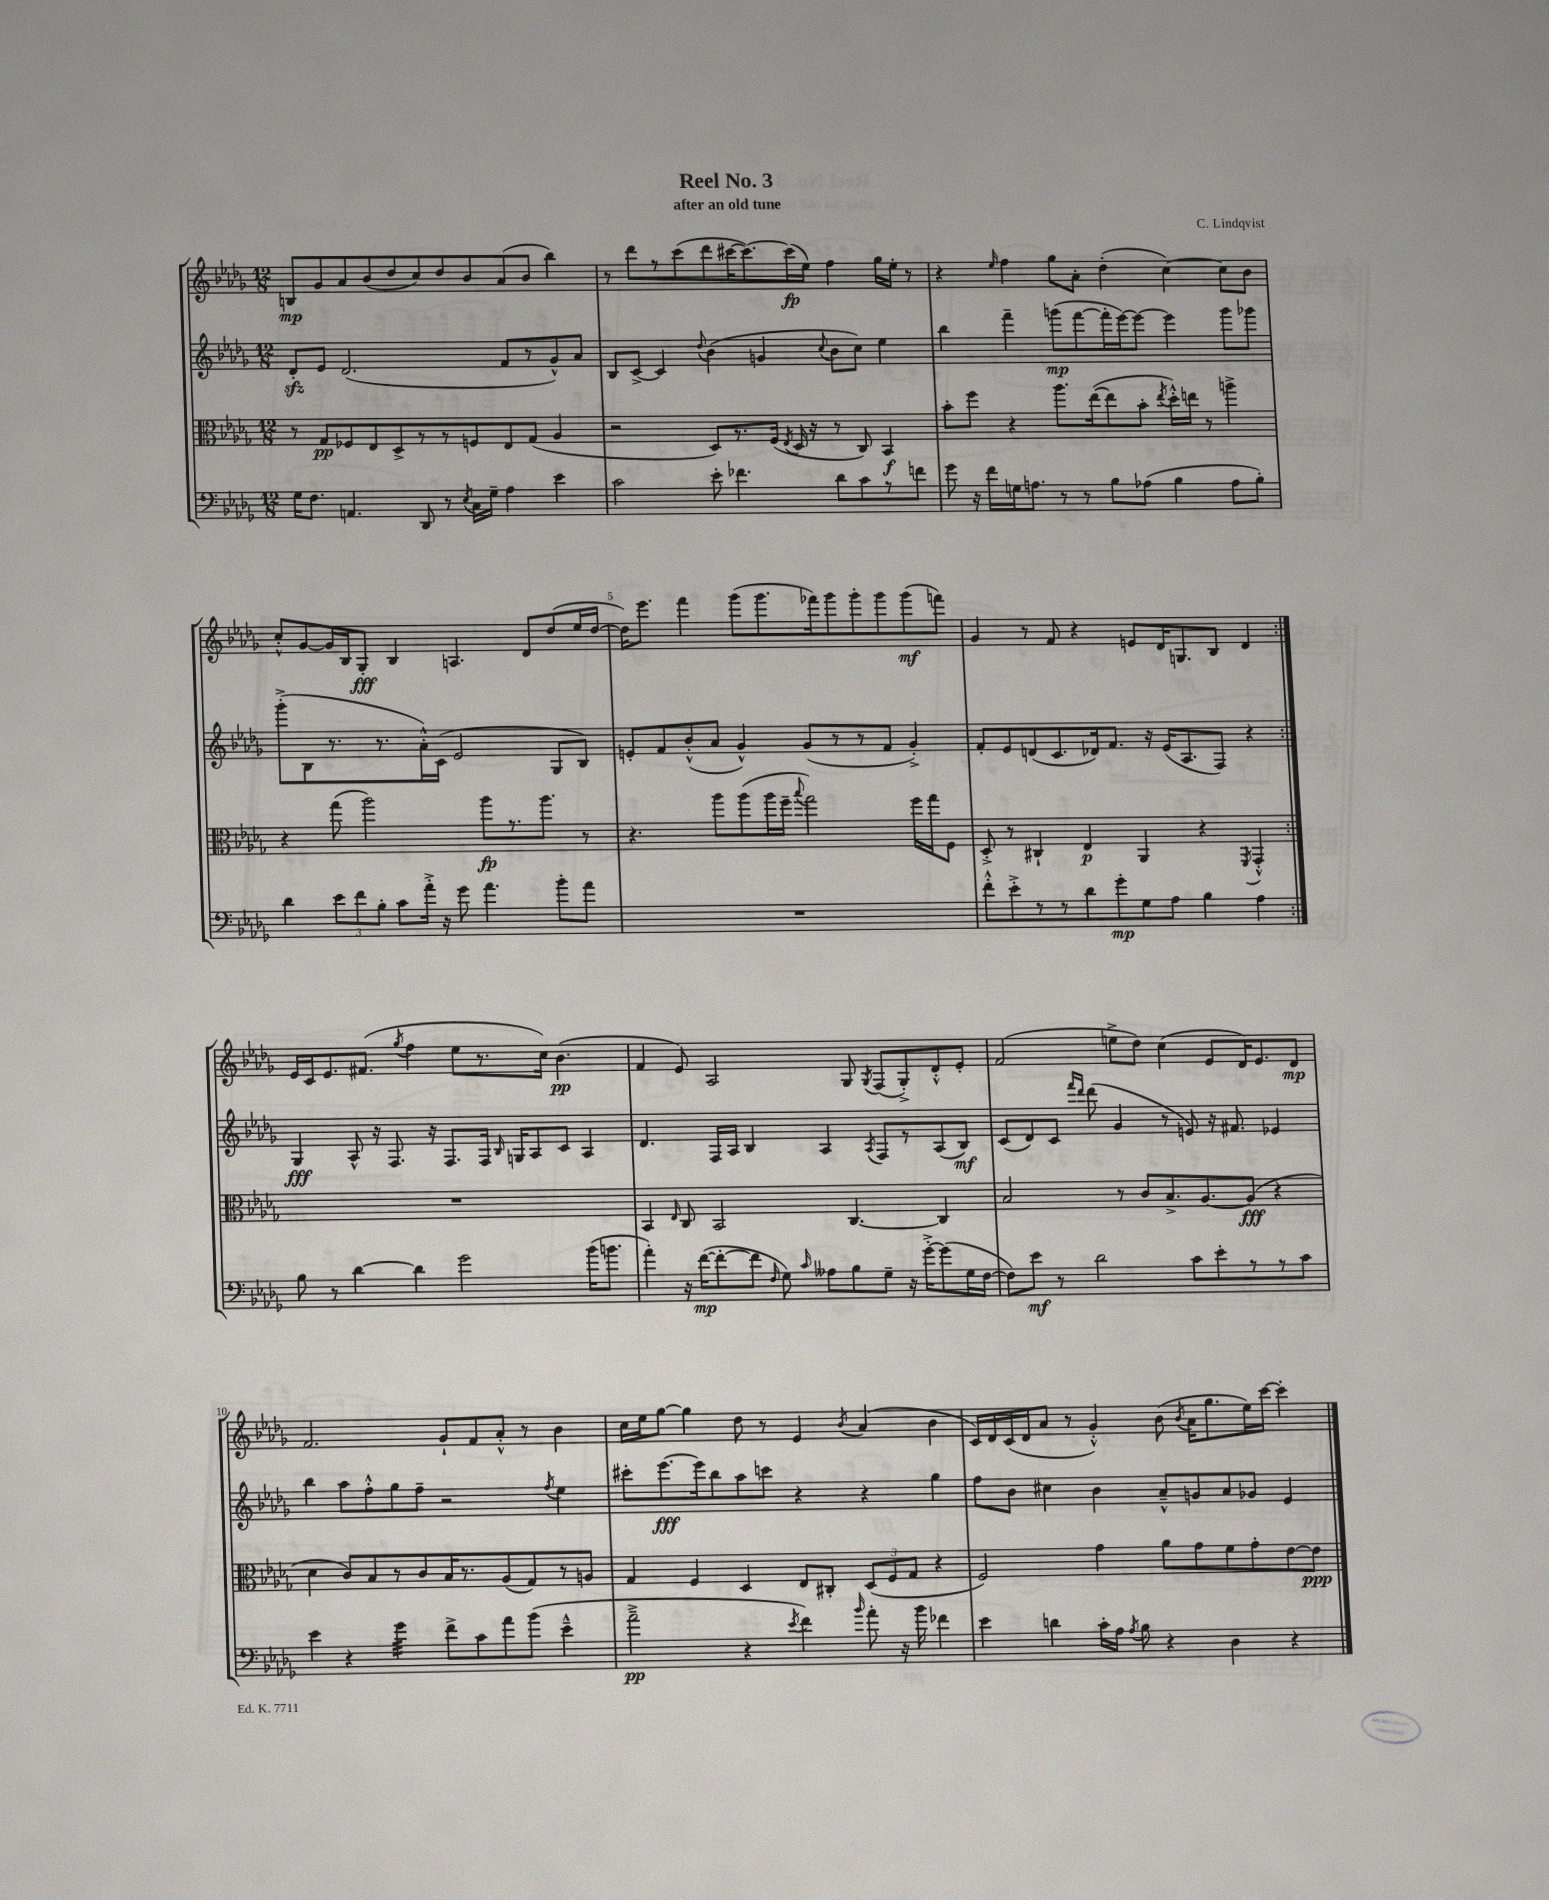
\header { title = "Reel No. 3" composer = "C. Lindqvist" subtitle = "after an old tune" }
<<
\new StaffGroup <<
\new Staff = "s0" {
    \clef treble \key des \major \numericTimeSignature \time 12/8
    \autoBeamOff \repeat volta 2 { b8[\mp ges'8 aes'8 bes'8( des''8 c''8) des''8 bes'8 aes'8( bes'8] bes''4) |
    r8 des'''8[ r8 c'''8( des'''8 cis'''16~ cis'''8.~) cis'''16\fp( ees''16]) f''4 ges''16[ ees''16]-. r8 |
    r4 \grace { ees''16 } f''4 ges''8[ aes'8]-. des''4-.( c''4~) c''8[ bes'8] |
    c''8[-.-^ ges'8~ ges'16 bes16 ges8]-.\fff bes4 a4. des'8[ des''8( ees''16 des''16]~ |
    des''16[) ees'''8.] f'''4 ges'''8[( ges'''8. fes'''16) ges'''8 ges'''8-. ges'''8 ges'''8\mf( f'''8]) |
    ges'4 r8 f'8 r4 e'8[ des'16 g8. bes8] des'4 | }
    ees'16[ c'16 ees'8. fis'8.]( \acciaccatura { ges''8 } f''4 ees''8[ r8. c''16]) bes'4.\pp( |
    f'4 ees'8) aes2 ges8 \acciaccatura { ges8 } f8[( ges8-.->) des'8-.-^ ees'8]-. |
    f'2( e''8[-> des''8]) c''4( ees'8[ des'16) ees'8. des'8]\mp |
    f'2. ges'8[-! f'8 aes'8]-.-^ r8 bes'4 |
    c''16[ ees''16 ges''8]~ ges''4 des''8 r8 ees'4 \acciaccatura { bes'8 } aes'4( bes'4 |
    c'16[) des'16 c'16( des'16 aes'8] r8 ges'4-.-^) bes'8( \acciaccatura { bes'8 } aes'16[ ges''8. ees''16) c'''16]~ c'''4-. \bar "|." |
}
\new Staff = "s1" {
    \clef treble \key des \major \numericTimeSignature \time 12/8
    \autoBeamOff \repeat volta 2 { des'8[-.\sfz ees'8] des'2.( f'8[ r8 ges'8-^) aes'8] |
    bes8[ c'8]~-> c'4 \appoggiatura { des''8 } bes'4( g'4 \appoggiatura { c''8 } bes'8[ c''8]) ees''4 |
    bes''4 f'''4-- g'''8[\mp( f'''8~ f'''16-. ees'''16~) ees'''8]~ ees'''4 g'''8[ ges'''8] |
    ges'''8[-.->( bes8 r8. r8. aes'16-.-^) c'16]( ees'2 ges8[ bes8]) |
    e'8[-. f'8 bes'8-.-^( aes'8] ges'4-^) ges'8[( r8 r8 f'8] ges'4-.->) |
    f'8[-. ees'8 d'8( c'8. des'16) f'8.] r16 ees'16[( aes8. f8]) r4 | }
    ges4\fff aes8-^ r16 f8. r16 f8.[ f16] \grace { bes16 } g16[ aes8 c'8] aes4 |
    des'4. f16[ aes16] bes4 aes4 \acciaccatura { aes8 } f8[ r8 aes8( bes8]\mf) |
    c'8[( des'8) c'8] \grace { f'''16[ des'''16] } des'''8( ges'4 r8 e'8) r16 fis'8. ees'4 |
    bes''4 aes''8[ f''8-.-^ ges''8 f''8]-- r2 \acciaccatura { f''8 } ees''4 |
    cis'''8[-. ees'''8.~\fff ees'''16 bes''8 aes''8 c'''8] r4 r4 ges''4 |
    f''8[ bes'8] cis''4 bes'4 aes'8[---^ g'8 aes'8 ges'8] ees'4 \bar "|." |
}
\new Staff = "s2" {
    \clef alto \key des \major \numericTimeSignature \time 12/8
    \autoBeamOff \repeat volta 2 { r8 ges8[\pp fes8 ees8 des8-> r8 r8 f8 ees8 ges8]( aes4 |
    r2 des8[) r8. f16]( \acciaccatura { ees8 } des16 r16 r8 c8) bes,4\f |
    bes'8[-. f''8] r4 aes''8.[ ees''16~( ees''8 bes'8]-. \acciaccatura { ees''8 } des''16[-.-^) e''16] r8 a''4-> |
    r4 ges''8( aes''2) aes''8[\fp r8. aes''8.] r8 |
    r4. aes''8[ aes''8( aes''16 f''16]-- \appoggiatura { bes''8 } ges''2) f''16[ ges''16 f8] |
    des8-.-> r8 cis4-! ees4\p aes,4 r4 \acciaccatura { f,8 } ges,4-.-^ | }
    R1. |
    bes,4 \grace { ees16 } c8 bes,2 c4.~ c4 |
    bes2 r8 c'8[ bes8.-> aes8.~ aes8]\fff( r4 |
    des'4 c'8[) bes8 r8 c'8 bes16 r8. aes8( ges8) r8 a8] |
    ges4 f4 des4 ees8[ cis8]-. \tuplet 3/2 { des8[( f8 ges8] } r4 |
    f2) ges'4 aes'8[ ges'8 f'8 ges'8-. ees'8~ ees'8]\ppp \bar "|." |
}
\new Staff = "s3" {
    \clef bass \key des \major \numericTimeSignature \time 12/8
    \autoBeamOff \repeat volta 2 { ges16[ f8.] a,4. des,8 r8 \acciaccatura { ees8 } c16[ ges16]-- aes4 ees'4 |
    c'2 ees'8-. fes'4. des'8[ c'8 r8 f'8] |
    ges'8 r16 f'16[ g16 a8.] r8 r8 bes8[ aes8]( bes4 aes8[ bes8]-.) |
    des'4 \tuplet 3/2 { ees'8[ f'8 bes8]-. } c'8[ aes'16]-.-> r16 ges'8 aes'4. bes'8[-. aes'8] |
    R1. |
    f'8[-.-^ ees'8-.-> r8 r8 des'8 ges'8-.\mp ges8 aes8] bes4 aes4 | }
    bes8 r8 des'4~ des'4 ges'2 bes'16[( b'8.] |
    aes'4-.) r16 f'16[~\mp( f'8~-. f'8] \grace { f16 } ges8) \grace { c'16 } aeses8[ bes8 ges8]-- r16 ges'16[~-.-> ges'8( ges16 f16]~ |
    f8[) ees'8]\mf r8 des'2 c'8[ ees'8-. r8 r8 c'8] |
    ees'4 r4 ges'4:32 f'8[-> c'8 aes'8 bes'8]( ees'4---^ |
    aes'2--->\pp r4 \acciaccatura { ees'8 } f'4) \grace { bes'16 } aes'8-. r16 bes'16 fes'4 |
    ees'4 d'4 c'16[-. aes16] \acciaccatura { aes8 } bes8 r4 des4 r4 \bar "|." |
}
>>
>>
\layout { \context { \Score \override BarNumber.break-visibility = ##(#f #t #t) barNumberVisibility = #(every-nth-bar-number-visible 5) } }
